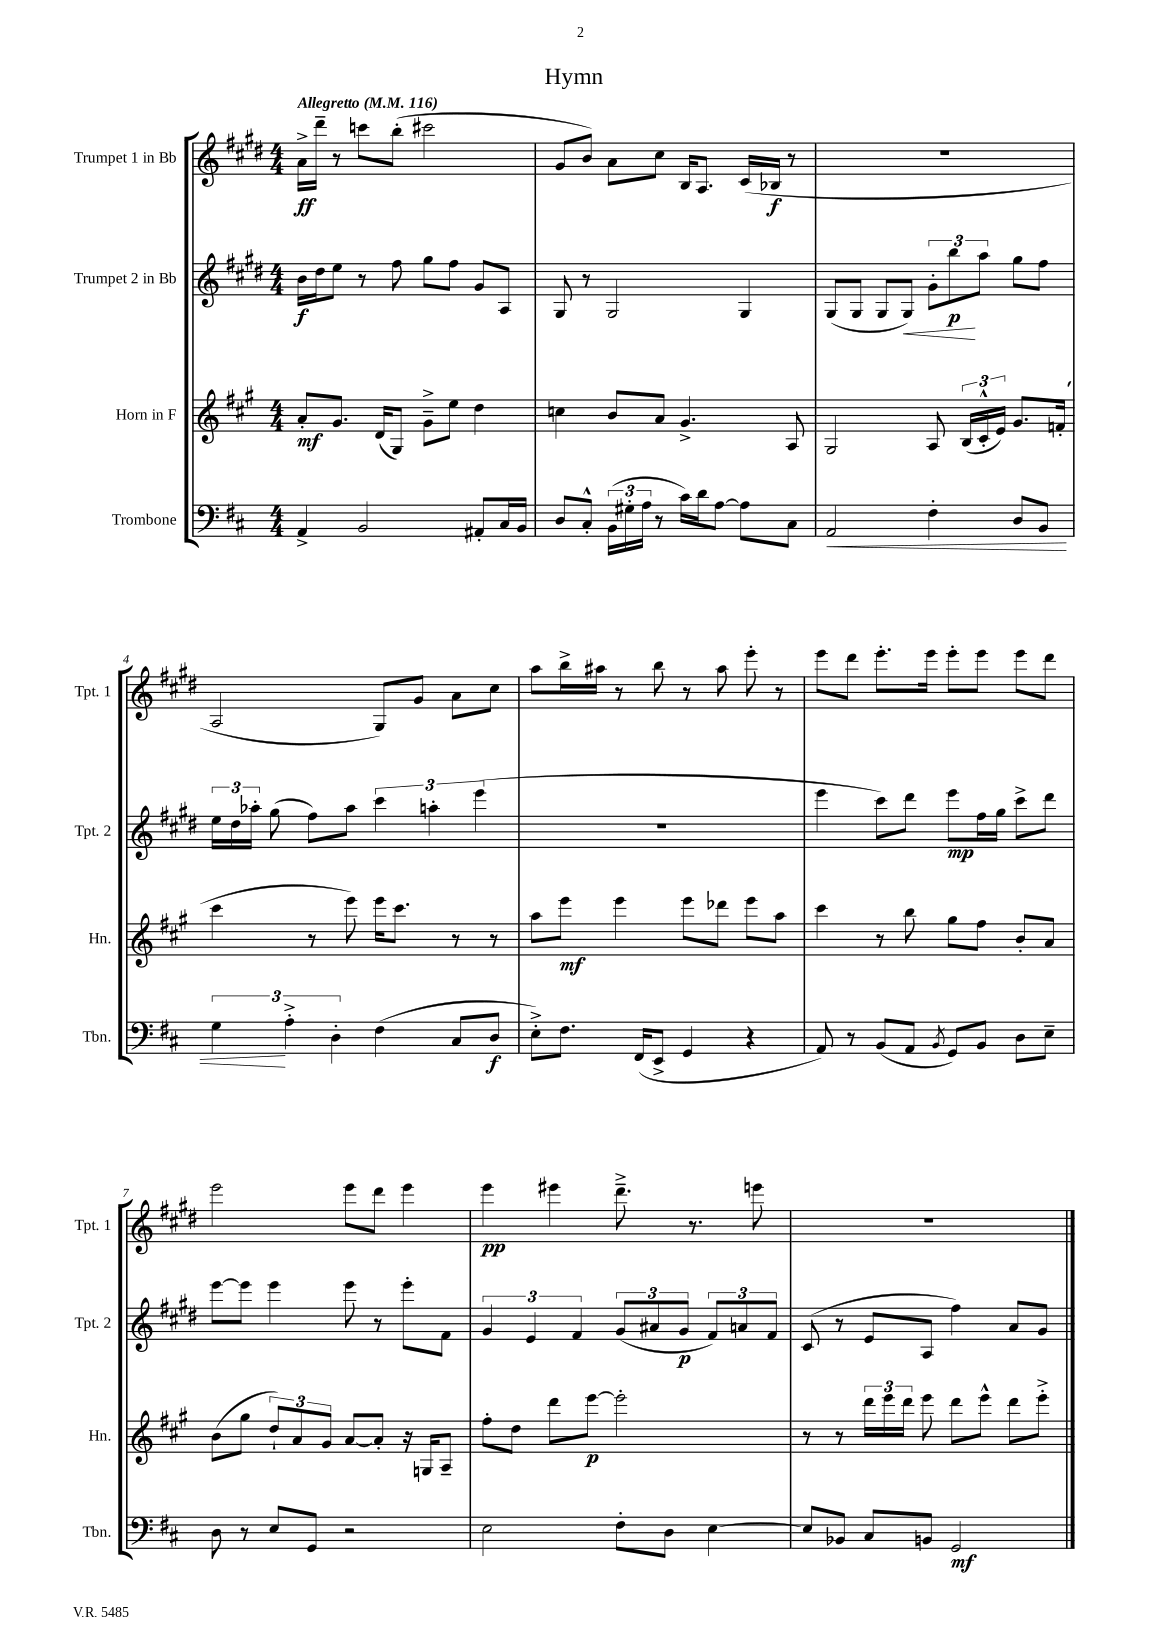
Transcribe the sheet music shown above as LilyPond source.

\header { title = "Hymn" }
<<
\new StaffGroup <<
\new Staff = "s0" \with { instrumentName = "Trumpet 1 in Bb" shortInstrumentName = "Tpt. 1" } {
    \clef treble \key e \major \numericTimeSignature \time 4/4 \tempo "Allegretto" 4 = 116
    \autoBeamOff a'16[->\ff dis'''16]-- r8 c'''8[ b''8]-.( cis'''2 |
    gis'8[ b'8]) a'8[ cis''8] b16[ a8.] cis'16[( bes16]\f r8 |
    R1 |
    a2 gis8[) gis'8] a'8[ cis''8] |
    a''8[ b''16-> ais''16] r8 b''8 r8 ais''8 e'''8-. r8 |
    e'''8[ dis'''8] e'''8.[-. e'''16] e'''8[-. e'''8] e'''8[ dis'''8] |
    e'''2 e'''8[ dis'''8] e'''4 |
    e'''4\pp eis'''4 dis'''8.---> r8. e'''8 |
    r1 \bar "|." |
}
\new Staff = "s1" \with { instrumentName = "Trumpet 2 in Bb" shortInstrumentName = "Tpt. 2" } {
    \clef treble \key e \major \numericTimeSignature \time 4/4
    \autoBeamOff b'16[\f dis''16 e''8] r8 fis''8 gis''8[ fis''8] gis'8[ a8] |
    gis8 r8 gis2 gis4 |
    gis8[( gis8] gis8[ gis8]\<) \tuplet 3/2 { gis'8[-. b''8\p\! a''8] } gis''8[ fis''8] |
    \tuplet 3/2 { e''16[ dis''16 aes''16]-. } gis''8( fis''8[) aes''8] \tuplet 3/2 { cis'''4 a''4-. e'''4( } |
    R1 |
    e'''4 cis'''8[) dis'''8] e'''8[\mp fis''16 gis''16] cis'''8[-> dis'''8] |
    e'''8[~ e'''8] e'''4 e'''8 r8 e'''8[-. fis'8] |
    \tuplet 3/2 { gis'4 e'4 fis'4 } \tuplet 3/2 { gis'8[( ais'8 gis'8]\p } \tuplet 3/2 { fis'8[) a'8 fis'8] } |
    cis'8( r8 e'8[ a8] fis''4) a'8[ gis'8] \bar "|." |
}
\new Staff = "s2" \with { instrumentName = "Horn in F" shortInstrumentName = "Hn." } {
    \clef treble \key a \major \numericTimeSignature \time 4/4
    \autoBeamOff a'8[-.\mf gis'8.] d'16[( gis8]) gis'8[---> e''8] d''4 |
    c''4 b'8[ a'8] gis'4.-> a8 |
    gis2 a8 \tuplet 3/2 { b16[( cis'16-.-^ e'16]) } gis'8.[ f'16]-.( |
    cis'''4 r8 e'''8) e'''16[ cis'''8.] r8 r8 |
    a''8[ e'''8]\mf e'''4 e'''8[ des'''8] e'''8[ a''8] |
    cis'''4 r8 b''8 gis''8[ fis''8] b'8[-. a'8] |
    b'8[( gis''8] \tuplet 3/2 { d''8[-!) a'8 gis'8] } a'8[~ a'8]-. r16 g16[ a8]-- |
    fis''8[-. d''8] d'''8[ e'''8]~\p e'''2-. |
    r8 r8 \tuplet 3/2 { d'''16[ e'''16 d'''16] } e'''8 d'''8[ e'''8]-^ d'''8[ e'''8]-.-> \bar "|." |
}
\new Staff = "s3" \with { instrumentName = "Trombone" shortInstrumentName = "Tbn." } {
    \clef bass \key d \major \numericTimeSignature \time 4/4
    \autoBeamOff a,4-> b,2 ais,8[-. cis16 b,16] |
    d8[ cis8]-.-^ \tuplet 3/2 { b,16[( gis16-. a16] } r8 cis'16[) d'16 a8]~ a8[ cis8] |
    a,2\< fis4-. d8[ b,8] |
    \tuplet 3/2 { g4\! a4-.-> d4-. } fis4( cis8[ d8]\f |
    e8[-.->) fis8.] fis,16[( e,8]-> g,4 r4 |
    a,8) r8 b,8[( a,8] \acciaccatura { b,8 } g,8[) b,8] d8[ e8]-- |
    d8 r8 e8[ g,8] r2 |
    e2 fis8[-. d8] e4~ |
    e8[ bes,8] cis8[ b,8] g,2\mf \bar "|." |
}
>>
>>
